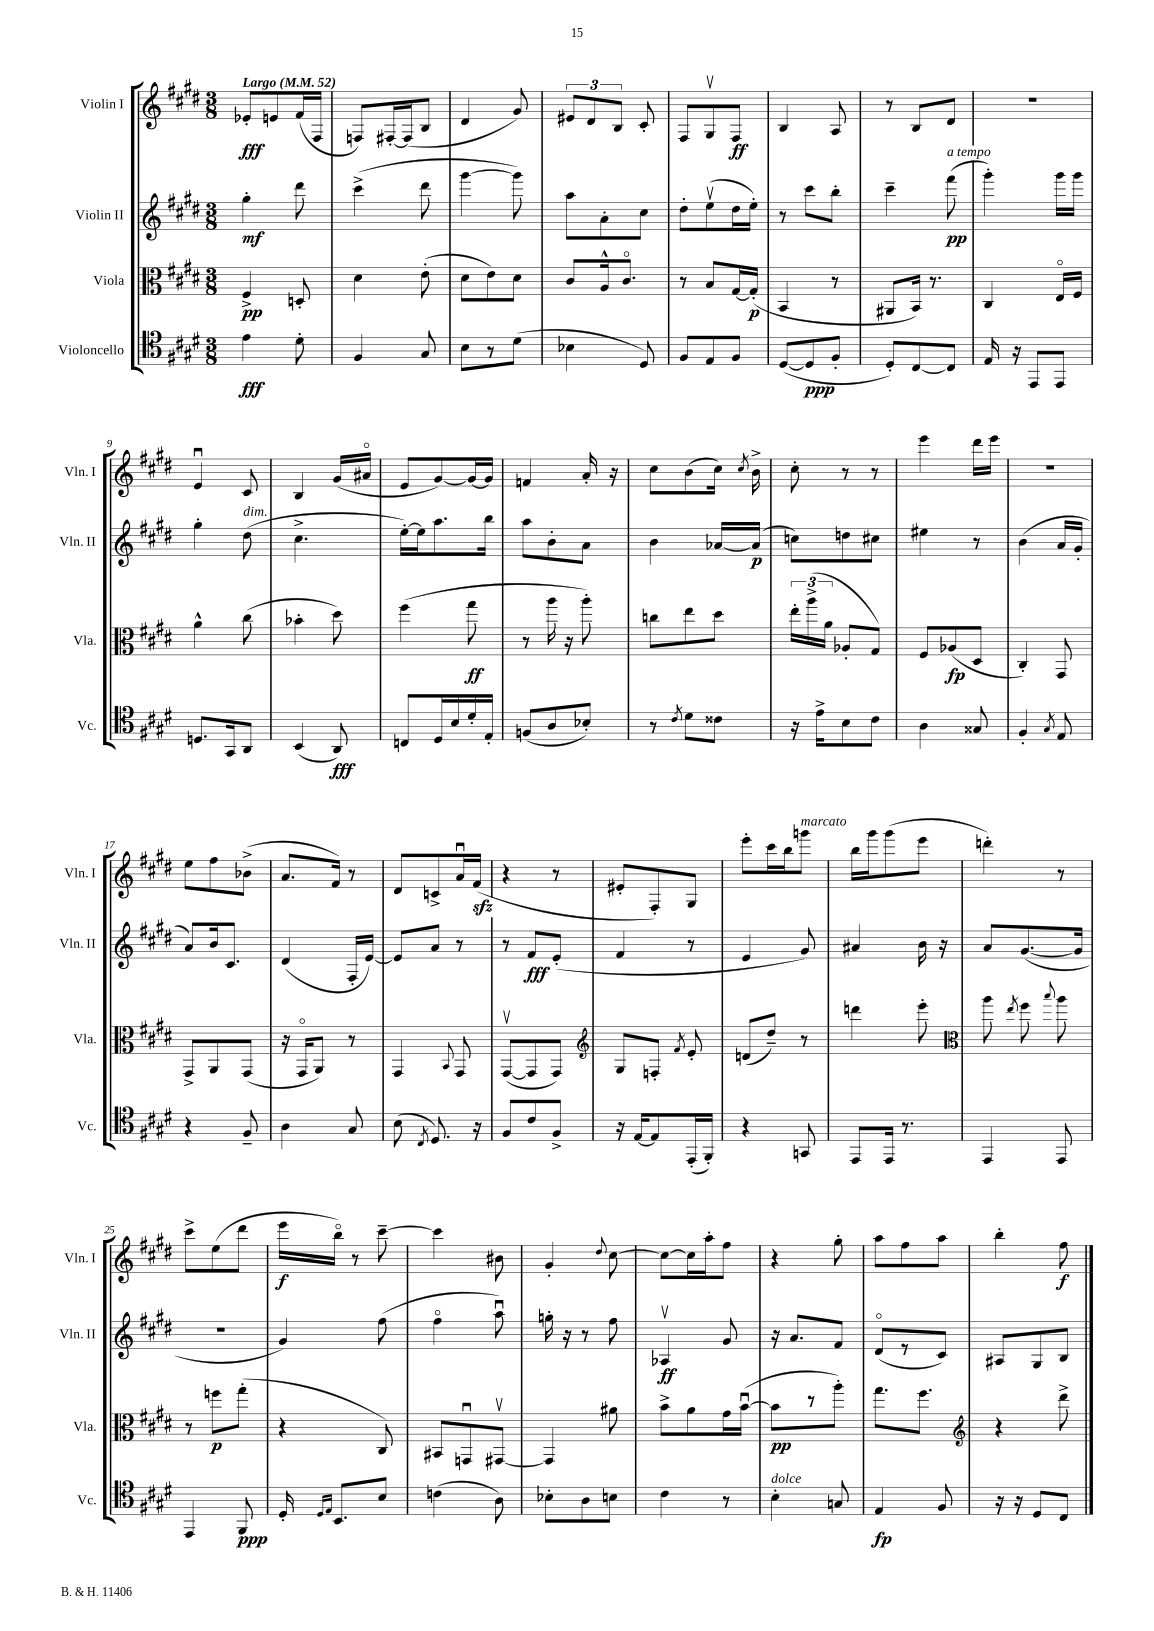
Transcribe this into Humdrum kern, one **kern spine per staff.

**kern	**kern	**kern	**kern
*staff4	*staff3	*staff2	*staff1
*clefC4	*clefC3	*clefG2	*clefG2
*k[f#c#g#d#]	*k[f#c#g#d#]	*k[f#c#g#d#]	*k[f#c#g#d#]
*M3/8	*M3/8	*M3/8	*M3/8
*MM52	*MM52	*MM52	*MM52
4e	4F#^	4gg#'	8e-'
.	.	.	8e
8d#'	8D'	8ddd#	(16f#
.	.	.	16F#
=	=	=	=
4F#	4d#	(4ccc#^	8F)
.	.	.	[16F#'
.	.	.	(16F#]
8G#	(8e'	8ddd#	8B
=	=	=	=
8B	8d#	[4ggg#	4d#
8r	8e)	.	.
(8d#	8d#	8ggg#])	8g#)
=	=	=	=
4B-	8c#	8aa	12e#
.	.	.	12d#
.	16A^^	8a'	.
.	.	.	12B
.	8.c#o	.	.
8D#)	.	8cc#	8c#'
=	=	=	=
8F#	8r	8dd#'	8F#
8E	8B	(8eev	8G#v
8F#	[16G#	16dd#	8F#
.	(16G#']	16ee')	.
=	=	=	=
([8D#	4BB	8r	4B
8D#]	.	8ccc#	.
8F#'	8r	8bb'	8A
=	=	=	=
8D#')	8AA#	4ccc#~	8r
[8C#	16BB)	.	8B
.	8.r	.	.
8C#]	.	(8fff#	8d#
=	=	=	=
16E	4C#	4ggg#')	4.r
16r	.	.	.
8EE	.	.	.
8EE	16Eo	16ggg#	.
.	16F#	16ggg#	.
=	=	=	=
8.D	4a^^	4gg#'	4eu
16GG#	.	.	.
8AA	(8cc#	(8dd#	8c#
=	=	=	=
(4BB	4b-'	4.cc#^	4B
8AA)	8dd#)	.	(16g#
.	.	.	16a#o
=	=	=	=
8C	(4ff#	[16ee')	8e
.	.	16ee]	.
16D#	.	8.aa	[8g#)
16B	.	.	.
16d#'	8gg#	.	16g#_
16E'	.	16bb	16g#]
=	=	=	=
(8F	8r	8aa	4f
8A	16aa	8b'	.
.	16r	.	.
8B-')	8aa')	8a	16a'
.	.	.	16r
=	=	=	=
8r	8cc	4b	8cc#
8qc#	.	.	.
8d#	8ee	.	(8b
8c##	8dd#	[16a-	16cc#)
.	.	.	8qcc#
.	.	(16a-]	16b^
=	=	=	=
16r	24ee'	8cc)	8cc#'
.	(24aa^	.	.
16e^	.	.	.
.	24a	.	.
8B	8A-'	8dd	8r
8c#	8G#)	8cc#	8r
=	=	=	=
4A	8F#	4ee#	4eee
.	(8A-	.	.
8G##	8D#	8r	16ddd#
.	.	.	16eee
=	=	=	=
4F#'	4C#')	(4b	4.r
8qG#	.	.	.
8E	8GG#	16a	.
.	.	16g#'	.
=	=	=	=
4r	8GG#^	8a)	8ee
.	8AA	16b	8ff#
.	.	8.c#	.
8F#~	(8GG#	.	(8b-^
=	=	=	=
4A	16r	(4d#	8.a
.	16GG#o	.	.
.	8AA)	.	.
.	.	.	16f#)
8G#	8r	16F#'	8r
.	.	[16e)	.
=	=	=	=
(8B	4GG#	8e]	8d#
8qC#	.	.	.
8.D#)	.	8a	8c^
.	8qqBB	.	.
.	8GG#	8r	16au
16r	.	.	(16f#
=	=	=	=
8F#	([8GG#v	8r	4r
8c#	8GG#]	8f#	.
8F#^	8GG#)	(8e'	8r
=	=	=	=
*	*clefG2	*	*
16r	8G#	4f#	8e#'
[16E	.	.	.
8E]	8F'	.	8F#')
.	8qf#	.	.
(16EE'	8e'	8r	8G#
16FF#')	.	.	.
=	=	=	=
4r	(8d	4e	8eee'
.	8dd#~)	.	16ccc#
.	.	.	16bb
8GG	8r	8g#)	8ggg
=	=	=	=
8EE	4ddd	4a#	16bb
.	.	.	16ggg#
16EE	.	.	(8ggg#
8.r	.	.	.
.	8eee'	16b	8eee
.	.	16r	.
=	=	=	=
*	*clefC3	*	*
4EE	8aa	8a	4ddd')
.	8qee	.	.
.	8ff#	([8.g#	.
.	8qqbb	.	.
8EE	8aa	.	8r
.	.	16g#]	.
=	=	=	=
4EE	8r	4.r	8ccc#^
.	8ff	.	(8ee
8FF#	(8gg#'	.	8ddd#
=	=	=	=
16D#'	4r	4g#)	16eee
16qqD#	.	.	.
16qqE	.	.	.
8.BB	.	.	16bbo)
.	.	.	8r
8B	8C#)	(8ff#	[8ccc#~
=	=	=	=
(4c	8BB#	4ff#o	4ccc#]
.	8GGu	.	.
8A)	[8GG#v	8aau)	8b#
=	=	=	=
8B-'	4GG#]	16gg'	4g#'
.	.	16r	.
8A	.	8r	.
.	.	.	8qqdd#
8B	8a#	8ff#	[8cc#
=	=	=	=
4c#	8b^	4A-v	8cc#_
.	8a	.	16cc#]
.	.	.	16aa'
8r	16g#	8g#	8ff#
.	([16bu	.	.
=	=	=	=
4B'	8b]	16r	4r
.	.	8.a	.
.	8r	.	.
8G	8aa')	8f#	8gg#'
=	=	=	=
4E	8.gg#	(8d#o	8aa
.	.	8r	8ff#
.	8.ff#	.	.
8F#	.	8c#)	8aa
=	=	=	=
*	*clefG2	*	*
16r	4r	8A#	4bb'
16r	.	.	.
8D#	.	8G#	.
8C#	8ddd#^	8B	8ff#
==	==	==	==
*-	*-	*-	*-
